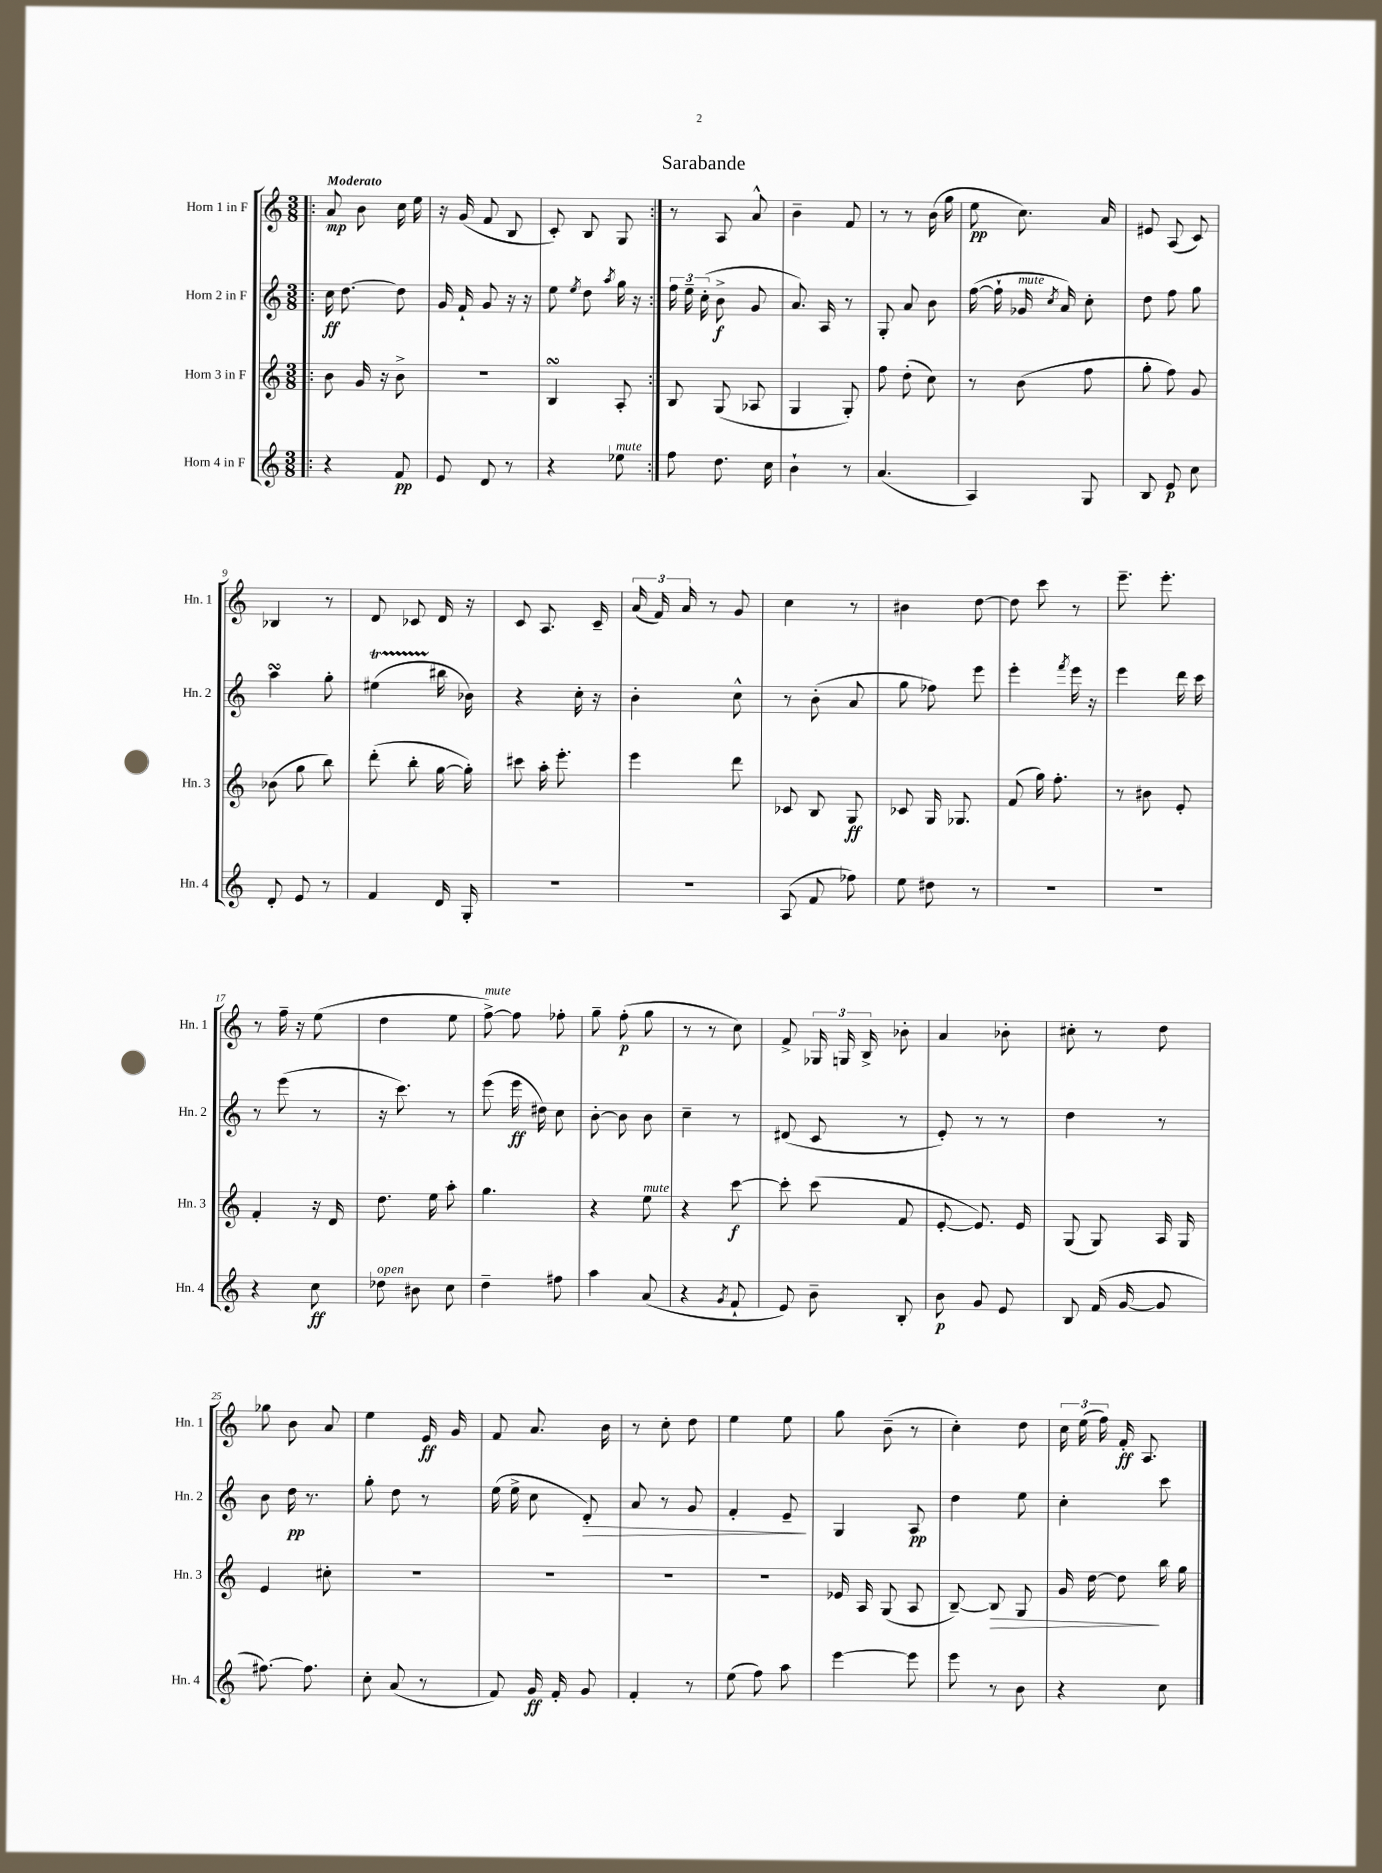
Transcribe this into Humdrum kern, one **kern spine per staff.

**kern	**kern	**kern	**kern
*staff4	*staff3	*staff2	*staff1
*clefG2	*clefG2	*clefG2	*clefG2
*k[]	*k[]	*k[]	*k[]
*M3/8	*M3/8	*M3/8	*M3/8
=!|:	=!|:	=!|:	=!|:
4r	8b\	16cc\	8a/
.	.	[8.dd\	.
.	16g/	.	8b\
.	16r	.	.
8f/	8b^\	8dd\]	16cc\
.	.	.	16ee\
=	=	=	=
8e/	4.r	16g/	16r
.	.	16f`/	(16g/
8d/	.	8g/	8f/
8r	.	16r	8B/
.	.	16r	.
=	=	=	=
4r	4B/	8ee\	8c'/)
.	.	8qee/	.
.	.	8dd\	8B/
.	.	8qaa/	.
8ee-\	8A'/	16gg\	8G/
.	.	16r	.
=:|!	=:|!	=:|!	=:|!
8ff\	8B/	24ff\	8r
.	.	24ee~\	.
.	.	(24cc'\	.
8.dd\	(8G/	8b^\	8A/
.	8A-/	8g/	8a^^/
16cc\	.	.	.
=	=	=	=
4b`\	4G/	8.a/)	4b~\
.	.	16A/	.
8r	8G'/)	8r	8f/
=	=	=	=
(4.a/	8ff\	8G'/	8r
.	(8dd'\	8a/	8r
.	8cc\)	8b\	(16b\
.	.	.	16gg\
=	=	=	=
4A/)	8r	([16ff\	8ee\
.	.	16ff`\]	.
.	(8b\	16g-/	8.cc\)
.	.	8qcc/	.
.	.	16a/)	.
8G/	8ff\	8cc'\	.
.	.	.	16a/
=	=	=	=
8B/	8gg'\	8dd\	8e#/
8e/	8ff\)	8ff\	(8A/
8cc\	8g/	8gg\	8c/)
=	=	=	=
8d'/	(8b-\	4aa\	4B-/
8e/	8gg\	.	.
8r	8bb\)	8gg'\	8r
=	=	=	=
4f/	(8ddd'\	(4ee#\	8d/
.	8bb'\	.	8c-/
16d/	[16gg\	16bb#\	16d/
16G'/	16gg'\])	16b-\)	16r
=	=	=	=
4.r	8ccc#\	4r	8c/
.	16aa'\	.	8.A/
.	8.eee'\	.	.
.	.	16cc'\	.
.	.	16r	16c~/
=	=	=	=
4.r	4eee\	4b'\	(24a/
.	.	.	24f/)
.	.	.	24a/
.	.	.	8r
.	8ddd\	8cc^^\	8g/
=	=	=	=
(8A/	8c-/	8r	4cc\
8f/	8B/	(8b'\	.
8ff-\)	8G/	8a/	8r
=	=	=	=
8ee\	8c-/	8gg\	4b#\
8dd#\	16G/	8ff-\)	.
.	8.G-/	.	.
8r	.	8eee\	[8dd\
=	=	=	=
4.r	(8f/	4eee'\	8dd\]
.	16gg\)	.	8ccc\
.	8.ff'\	.	.
.	.	8qfff/	.
.	.	16eee\	8r
.	.	16r	.
=	=	=	=
4.r	8r	4eee\	8.eee~\
.	8b#\	.	.
.	.	.	8.eee'\
.	8e'/	16ddd\	.
.	.	16ccc\	.
=	=	=	=
4r	4f'/	8r	8r
.	.	(8eee\	16ff~\
.	.	.	16r
8cc\	16r	8r	(8ee\
.	16d/	.	.
=	=	=	=
8dd-\	8.dd\	16r	4dd\
.	.	8.ccc\)	.
8b#\	.	.	.
.	16ee\	.	.
8cc\	8aa'\	8r	8ee\
=	=	=	=
4dd~\	4.gg\	(8eee\	[8ff^\)
.	.	16eee\	8ff\]
.	.	16dd#\)	.
8ff#\	.	8cc\	8ff-'\
=	=	=	=
4aa\	4r	[8b'\	8gg~\
.	.	8b\]	(8ff'\
(8a/	8ee\	8b\	8gg\
=	=	=	=
4r	4r	4cc~\	8r
.	.	.	8r
8qg/	.	.	.
8f`/	[8ccc\	8r	8cc\)
=	=	=	=
8e/)	8ccc'\]	(8d#/	8f^/
8b~\	(8ccc\	8c/	24G-/
.	.	.	24G/
.	.	.	24B^/
8B'/	8f/	8r	8b-'\
=	=	=	=
8b\	[8e'/	8e'/)	4a/
8g/	8.e/])	8r	.
8e/	.	8r	8b-'\
.	16e/	.	.
=	=	=	=
8B/	(8G/	4dd\	8cc#'\
(16f/	8G/)	.	8r
[16g/	.	.	.
8g/]	16A/	8r	8dd\
.	16G/	.	.
=	=	=	=
[8.ff#\)	4e/	8b\	8gg-\
.	.	16dd\	8b\
8.ff#\]	.	8.r	.
.	8cc#'\	.	8a/
=	=	=	=
8cc'\	4.r	8gg'\	4ee\
(8a/	.	8dd\	.
8r	.	8r	16e/
.	.	.	16g/
=	=	=	=
8f/)	4.r	(16ee\	8f/
.	.	16ee^\	.
16g/	.	8cc\	8.a/
16f'/	.	.	.
8g/	.	8d'/)	.
.	.	.	16b\
=	=	=	=
4f'/	4.r	8a/	8r
.	.	8r	8cc'\
8r	.	8g/	8dd\
=	=	=	=
(8ee\	4.r	4f'/	4ee\
8ff\)	.	.	.
8aa\	.	8e~/	8ee\
=	=	=	=
[4eee\	16e-/	4G/	8gg\
.	16A/	.	.
.	(8G/	.	(8b~\
8eee\]	8A/	8A/	8r
=	=	=	=
8eee\	[8B~/)	4dd\	4cc'\)
8r	8B/]	.	.
8b\	8G/	8ee\	8dd\
=	=	=	=
4r	16g/	4cc'\	24cc\
.	.	.	(24ee\
.	[16dd\	.	.
.	.	.	24ff\)
.	8dd\]	.	16f'/
.	.	.	8.A/
8cc\	16bb\	8ccc\	.
.	16gg\	.	.
==	==	==	==
*-	*-	*-	*-
